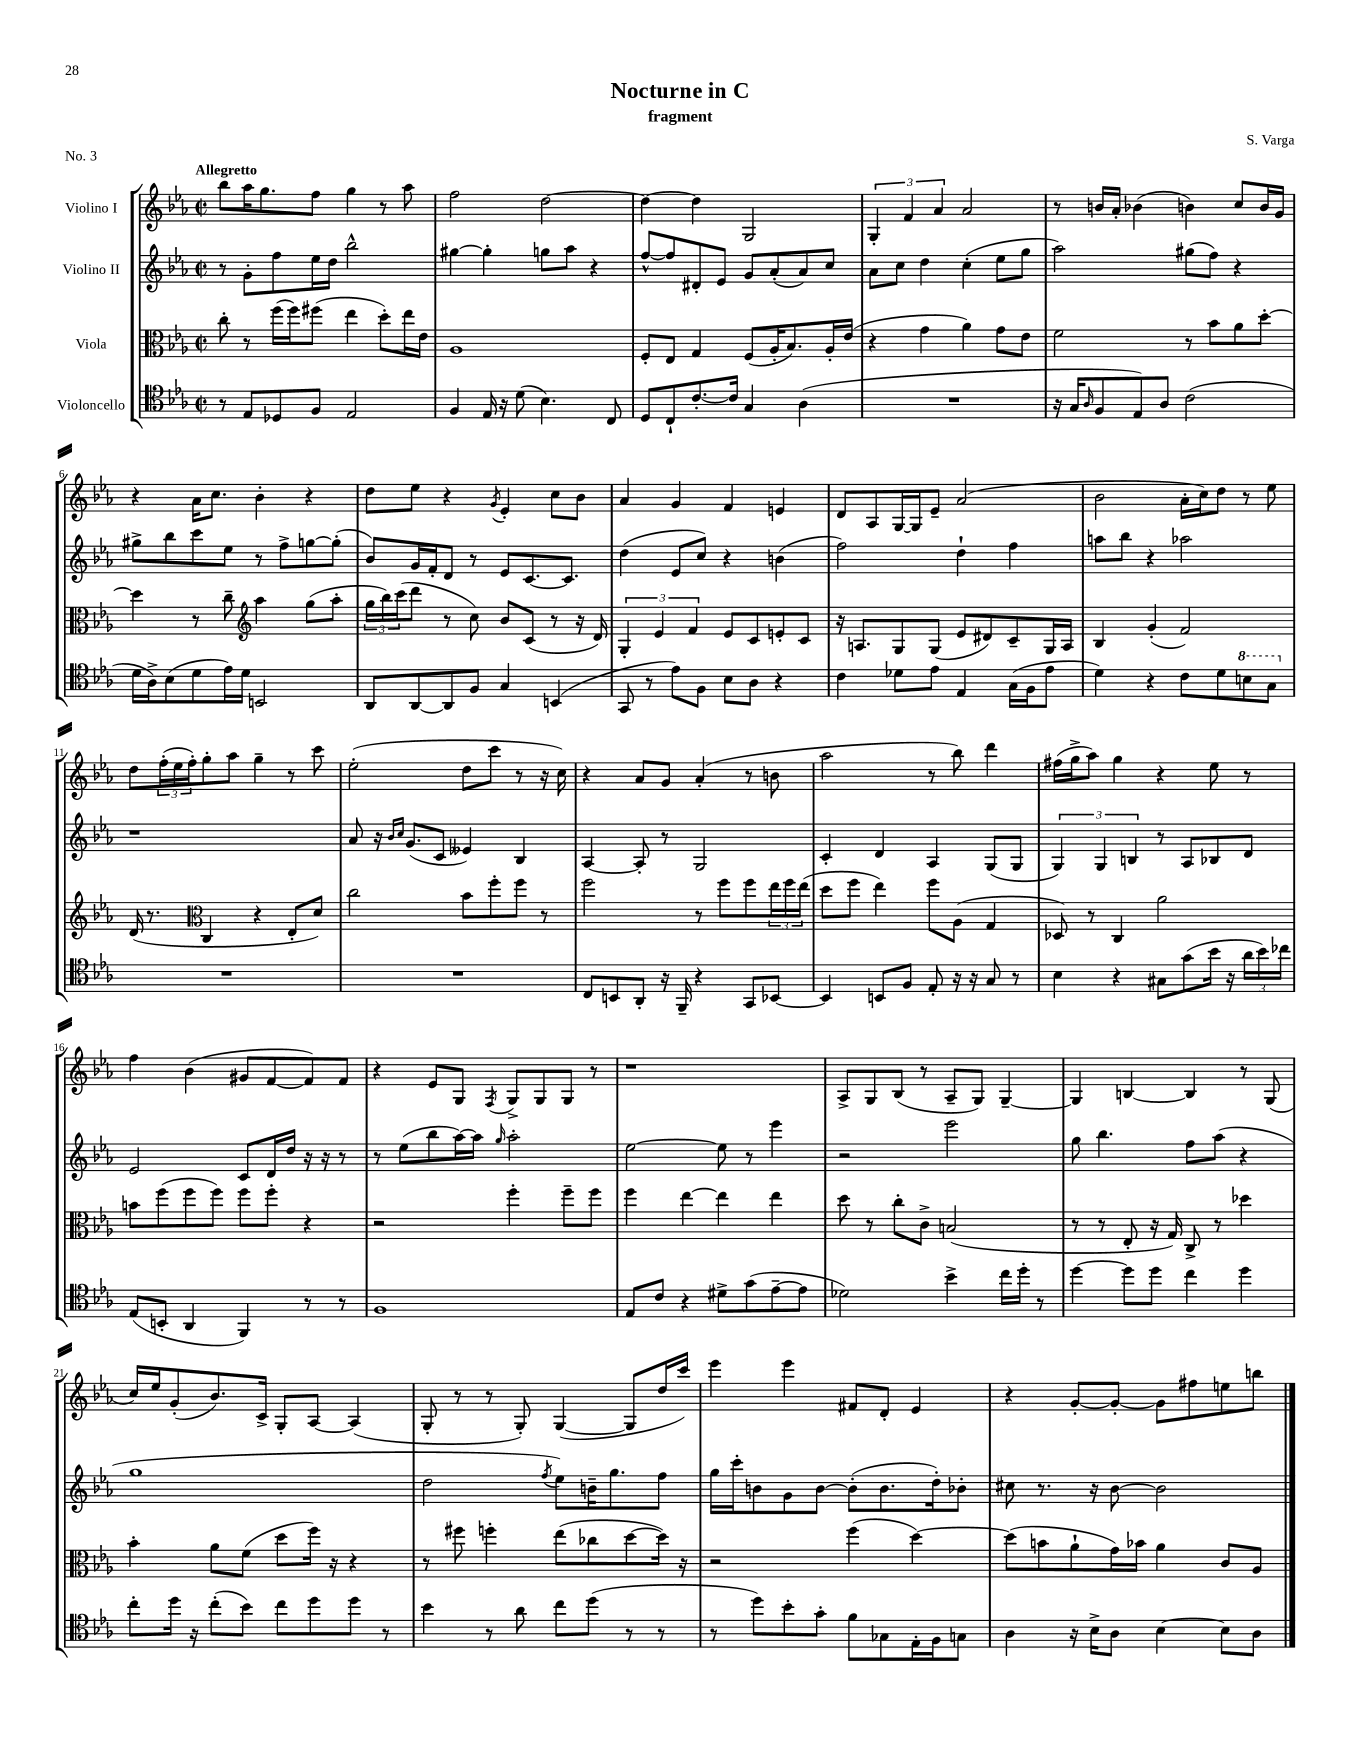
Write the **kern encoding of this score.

**kern	**kern	**kern	**kern
*staff4	*staff3	*staff2	*staff1
*clefC4	*clefC3	*clefG2	*clefG2
*k[b-e-a-]	*k[b-e-a-]	*k[b-e-a-]	*k[b-e-a-]
*M2/2	*M2/2	*M2/2	*M2/2
*met(c|)	*met(c|)	*met(c|)	*met(c|)
8r	8cc'	8r	8bb-
8E-	8r	8g'	16aa-
.	.	.	8.gg
8D-	(16ff	8ff	.
.	16ff)	.	.
8F	(8ff#	16ee-	8ff
.	.	16dd	.
2E-	4ee-	2bb-^^	4gg
.	8dd')	.	8r
.	16ee-	.	8aa-
.	16e-	.	.
=	=	=	=
4F	1A-	[4gg#	2ff
16E-	.	4gg#']	.
16r	.	.	.
(8d	.	.	.
4.B-)	.	8gg	[2dd
.	.	8aa-	.
.	.	4r	.
8C	.	.	.
=	=	=	=
8D	8F'	[8ff^^	4dd_
8C`	8E-	8ff]	.
[8.c'	4G	8d#'	4dd]
.	.	8e-	.
16c]	.	.	.
4G	(8F	8g	2G
.	16A-'	(8a-'	.
.	8.B-)	.	.
(4A-	.	8a-)	.
.	16A-'	8cc	.
.	(16e-	.	.
=	=	=	=
1r	4r	8a-	6G'
.	.	8cc	.
.	.	.	6f
.	4g	4dd	.
.	.	.	6a-
.	4a-)	(4cc'	2a-
.	8g	8ee-	.
.	8e-	8gg	.
=	=	=	=
16r	2f	2aa-)	8r
16G	.	.	.
16qqA-	.	.	.
8F	.	.	16b
.	.	.	16a-'
8E-)	.	.	(4b-
8A-	.	.	.
(2c	8r	(8gg#	4b)
.	8b-	8ff)	.
.	8a-	4r	8cc
.	[8dd'	.	16b
.	.	.	16g
=	=	=	=
16d	4dd]	8gg#^	4r
16A-^)	.	.	.
(8B-	.	8bb-	.
8d	8r	8ccc	16a-
.	.	.	8.cc
16e-)	8cc~	8ee-	.
16d	.	.	.
*	*clefG2	*	*
2BB	4aa-	8r	4b-'
.	.	8ff^	.
.	(8gg	[8gg	4r
.	8aa-'	(8gg']	.
=	=	=	=
8AA-	24gg	8b-)	8dd
.	24bb-)	.	.
.	(24ccc	.	.
[8AA-	8ddd	16g	8ee-
.	.	16f'	.
8AA-]	8r	8d	4r
8F	8cc)	8r	.
.	.	.	8qg
4G	8b-	8e-	4e-'
.	(8c	[8.c	.
(4BB	8r	.	8cc
.	.	8.c]	.
.	16r	.	8b-
.	16d)	.	.
=	=	=	=
8GG	6G'	(4dd	4a-
8r	.	.	.
.	6e-	.	.
8e-)	.	8e-	4g
.	6f	.	.
8F	.	8cc)	.
8B-	8e-	4r	4f
8A-	8c	.	.
4r	8e'	(4b	4e
.	8c	.	.
=	=	=	=
4c	16r	2ff)	8d
.	8.A	.	.
.	.	.	8A-
8d-	8G	.	[16G
.	.	.	16G]
8e-	(8G	.	8e-~
4E-	8e-	4dd`	(2a-
.	8d#)	.	.
(16G	8c~	4ff	.
16F	.	.	.
8e-	16G	.	.
.	16A	.	.
=	=	=	=
4d)	4B-	8aa	2b-
.	.	8bb-	.
4r	(4g'	4r	.
8c	2f)	2aa-	16a-'
.	.	.	16cc)
8d	.	.	8dd
8b	.	.	8r
8g	.	.	8ee-
=	=	=	=
1r	(16d	1r	8dd
.	8.r	.	.
.	.	.	(24ff'
.	.	.	24ee-
.	.	.	24ff')
*	*clefC3	*	*
.	4C	.	8gg'
.	.	.	8aa-
.	4r	.	4gg~
.	8E-'	.	8r
.	8d)	.	8ccc
=	=	=	=
1r	2cc	8a-	(2ee-'
.	.	16r	.
.	.	16qqb-	.
.	.	16qqcc	.
.	.	(8.g	.
.	.	8c	.
.	8b-	4e--)	8dd
.	8ff'	.	8ccc
.	8ff	4B-	8r
.	8r	.	16r
.	.	.	16cc)
=	=	=	=
8C	2ff	[4A-	4r
8BB	.	.	.
8AA-'	.	8A-']	8a-
16r	.	8r	8g
16FF~	.	.	.
4r	8r	2G	(4a-'
.	8ff	.	.
8GG	8ff	.	8r
[8BB-	24ee-	.	8b
.	24ff	.	.
.	(24ee-	.	.
=	=	=	=
4BB-]	8dd	4c'	2aa-
.	8ff	.	.
8BB	4ee-)	4d	.
8F	.	.	.
8E-'	8ff	4A-	8r
16r	(8A-	.	8bb-)
16r	.	.	.
8G	4G	(8G	4ddd
8r	.	8G	.
=	=	=	=
4B-	8D-)	6G)	(16ff#
.	.	.	16gg^
.	8r	.	8aa-)
.	.	6G	.
4r	4C	.	4gg
.	.	6B	.
8G#	2a-	8r	4r
(8g	.	8A-	.
16b-	.	8B-	8ee-
16r	.	.	.
24a-	.	8d	8r
24b-)	.	.	.
24cc-	.	.	.
=	=	=	=
(8E-	8b	2e-	4ff
8BB'	(8ff	.	.
4AA-	8ff	.	(4b-
.	8ff)	.	.
4FF)	8ff	8c	8g#
.	8ff'	16d	[8f
.	.	16dd	.
8r	4r	16r	8f])
.	.	16r	.
8r	.	8r	8f
=	=	=	=
1F	2r	8r	4r
.	.	(8ee-	.
.	.	8bb-	8e-
.	.	[16aa-)	8G
.	.	16aa-]	.
.	.	16qqgg	8qF
.	4ff'	2aa-'	8G^
.	.	.	8G
.	8ff~	.	8G
.	8ff	.	8r
=	=	=	=
8E-	4ff	[2ee-	1r
8c	.	.	.
4r	[4ee-	.	.
8d#^	4ee-]	8ee-]	.
(8g	.	8r	.
[8e-~	4ee-	4eee-	.
8e-]	.	.	.
=	=	=	=
2d-)	8dd	2r	8A-^
.	8r	.	8G
.	8cc'	.	(8B-
.	8c^	.	8r
4b-^	(2B	2eee-	8A-~
.	.	.	8G)
16cc	.	.	[4G~
16dd'	.	.	.
8r	.	.	.
=	=	=	=
[4dd	8r	8gg	4G]
.	8r	4.bb-	.
8dd]	8E-'	.	[4B
8dd	16r	.	.
.	16G)	.	.
4cc	8C^	8ff	4B]
.	8r	(8aa-	.
4dd	4dd-	4r	8r
.	.	.	(8G
=	=	=	=
8cc'	4b-'	1gg	16cc)
.	.	.	16ee-
16dd	.	.	(8g'
16r	.	.	.
(8cc'	8a-	.	8.b-)
8b-)	(8f	.	.
.	.	.	16c^
8cc	8dd	.	8G'
8dd	16ff)	.	[8A-
.	16r	.	.
8dd	4r	.	(4A-]
8r	.	.	.
=	=	=	=
4b-	8r	2dd	8G'
.	8ff#	.	8r
8r	4ff'	.	8r
8a-	.	.	8G')
.	.	8qff	.
8cc	(8ee-	8ee-)	([4G
(8dd	8cc-	16b~	.
.	.	8.gg	.
8r	[8dd	.	8G]
8r	16dd])	8ff	16dd
.	16r	.	16ccc)
=	=	=	=
8r	2r	16gg	4eee-
.	.	16ccc'	.
8dd)	.	8b	.
8b-'	.	8g	4eee-
8g'	.	[8b	.
8f	(4ff	(8b']	8f#
8G-	.	8.b	8d'
16E-'	[4dd)	.	4e-
16F	.	16dd')	.
8G	.	8b-'	.
=	=	=	=
4A-	(8dd]	8cc#	4r
.	8b	8.r	.
16r	8a-`	.	[8g'
16B-^	.	16r	.
8A-	16g)	[8b-	8g'_
.	16b-	.	.
[4B-	4a-	2b-]	8g]
.	.	.	8ff#
8B-]	8c	.	8ee
8A-	8A-	.	8bb
==	==	==	==
*-	*-	*-	*-
